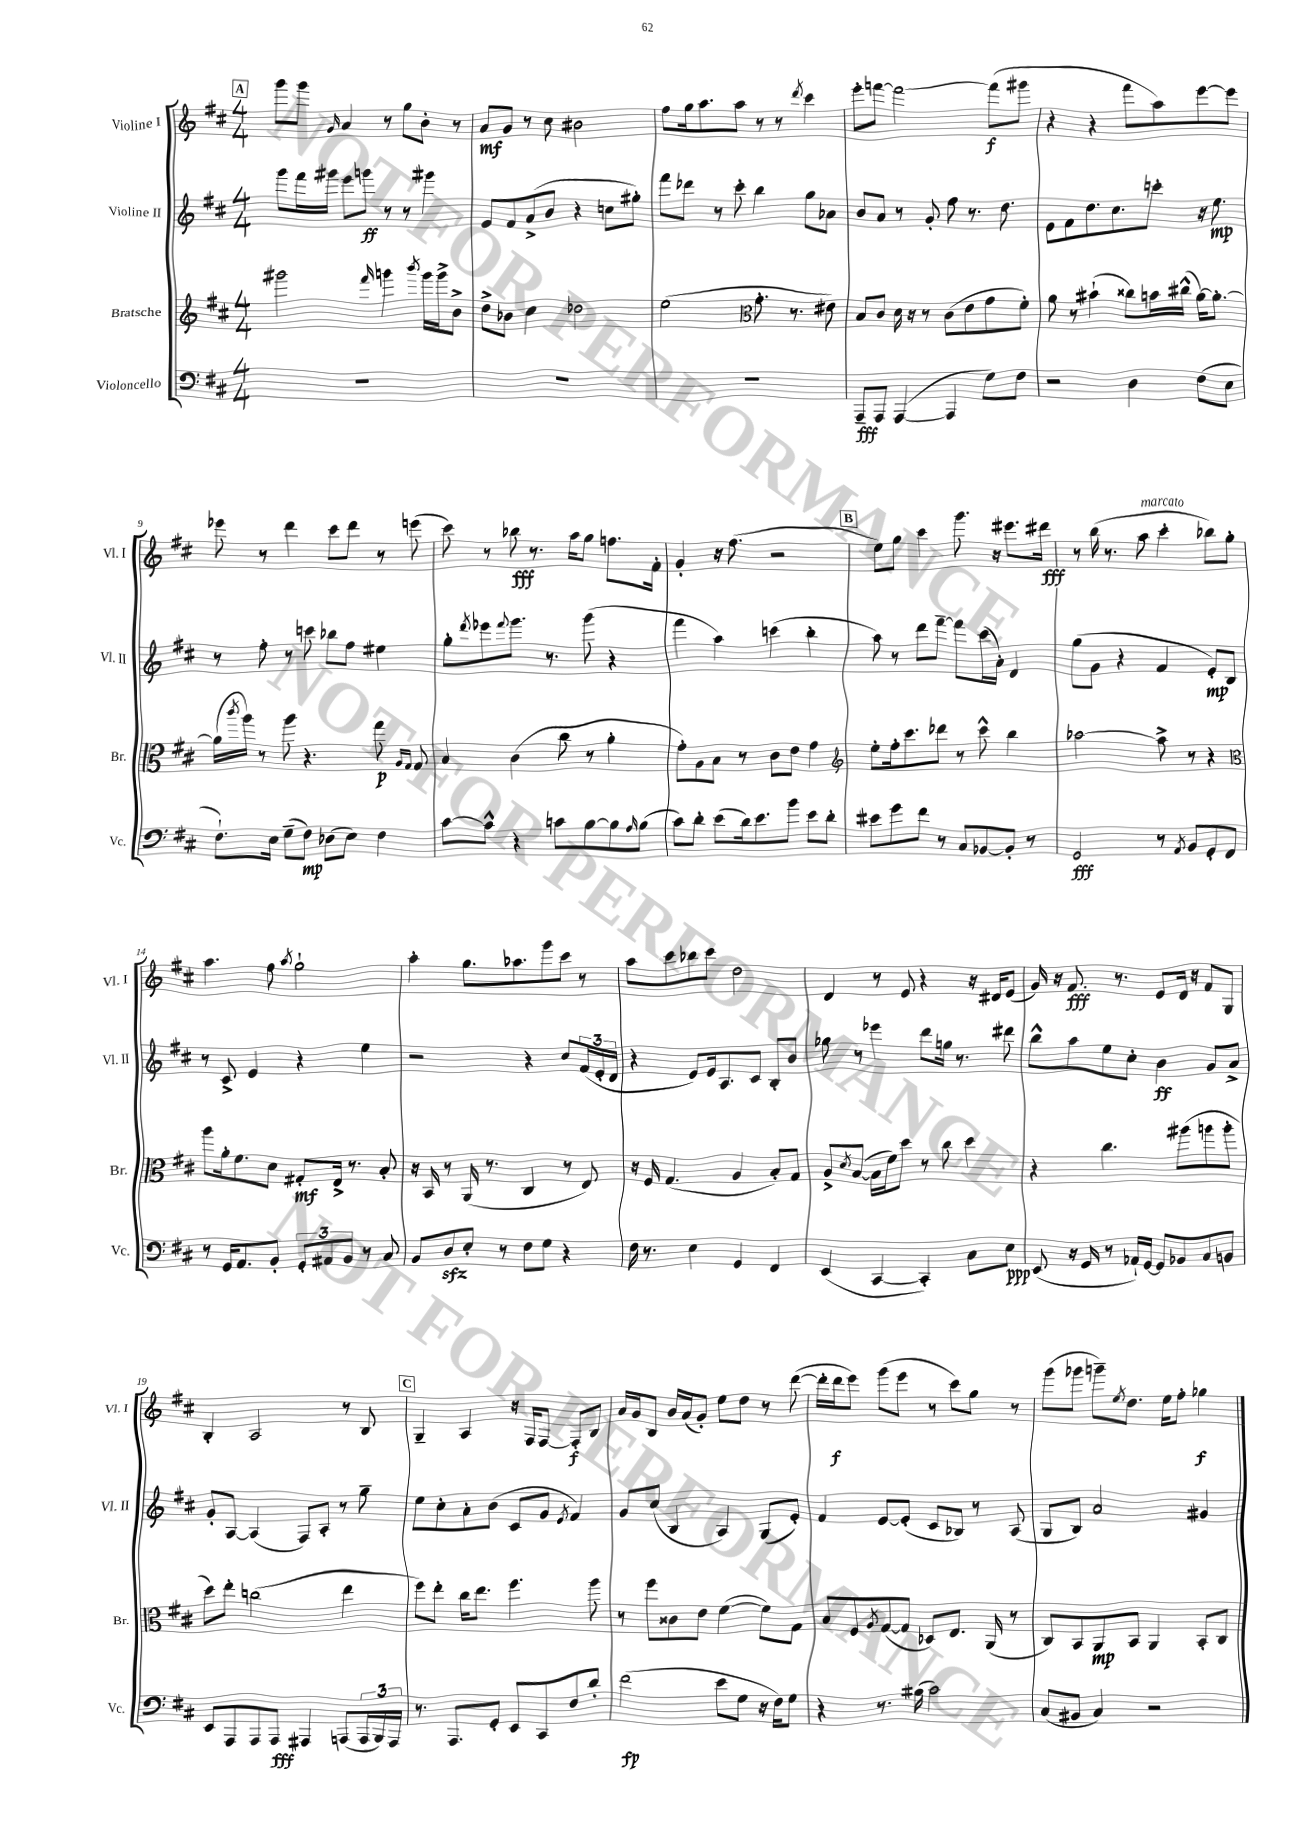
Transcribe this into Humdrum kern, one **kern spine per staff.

**kern	**kern	**kern	**kern
*staff4	*staff3	*staff2	*staff1
*clefF4	*clefG2	*clefG2	*clefG2
*k[f#c#]	*k[f#c#]	*k[f#c#]	*k[f#c#]
*M4/4	*M4/4	*M4/4	*M4/4
1r	2ggg#	8ggg	8ggg
.	.	16fff#	8ggg
.	.	16ggg#	.
.	.	.	16qqg
.	.	8eee	4a
.	.	8ggg	.
.	16qqfff#	.	.
.	4ggg	8r	8r
.	.	8r	8gg
.	8qbbb	.	.
.	16ggg	4ggg#	8b'
.	16ggg^	.	.
.	8b^	.	8r
=	=	=	=
1r	8dd^	8e	8a
.	8b-	8f#	8g
.	4cc#	(8a^	8r
.	.	8b	8cc#
.	2dd-	4r	2b#
.	.	8cc	.
.	.	8gg#')	.
=	=	=	=
1r	(2ee	8fff#	8ff#
.	.	8ddd-	16gg
.	.	.	8.aa
.	.	8r	.
.	.	8ccc#'	8aa
*	*clefC3	*	*
.	8.g'	4bb	8r
.	.	.	8r
.	8.r	.	.
.	.	.	8qddd
.	.	8gg	4ccc#
.	8e#)	8a-	.
=	=	=	=
8AAA~	8B	8b	8eee'
8AAA	8c#	8a	[8fff
([4AAA	16d	8r	2fff_
.	16r	.	.
.	8r	8g'	.
4AAA]	(8c#	8ff#	.
.	8e	8.r	.
8G)	8g	.	(8fff]
.	.	8.dd	.
8F#	8f#')	.	8ggg#
=	=	=	=
2r	8a	8e	4r
.	8r	8f#	.
.	(4b#`	8.dd	4r
.	.	8.cc#	.
4D	8cc##)	.	8fff#
.	16b	8ccc'	8aa)
.	(16cc#^^	.	.
(8F#	[16a)	16r	[8eee
.	8.a'_	8.ee	.
8E	.	.	8eee]
=	=	=	=
8.F#`)	(16a]	8r	8eee-
.	8qccc#	.	.
.	16aa)	.	.
.	8r	8ff#'	8r
16E	.	.	.
(8G~	8aa	8r	4ddd
8F#)	4.r	8ccc	.
(8D-	.	8bb-	8ccc#
8E)	.	8ff#	8ddd
4F#	8gg	4ee#	8r
.	16qqA	.	.
.	16qqG	.	.
.	8G	.	(8eee
=	=	=	=
[8c#	4B	8gg'	8ccc#)
.	.	8qddd	.
8c#^^]	.	8eee-	8r
.	.	8qqfff#	.
4r	(4c#	8.ggg	8bb-
.	.	.	8.r
.	.	8.r	.
8c	8cc#	.	.
.	.	.	16aa
[8B	8r	(8ggg	8gg
8B]	4a'	4r	8.ff
16qqA	.	.	.
(8B	.	.	.
.	.	.	16f#'
=	=	=	=
8c#)	8g')	4fff#	4g'
8d'	8A	.	.
(8e	8B	4aa)	16r
.	.	.	(8.ff#
16d)	8r	.	.
8.e	.	.	.
.	8c#	(4ccc	2r
8b	8e	.	.
8e	4g	4bb'	.
8d'	.	.	.
=	=	=	=
*	*clefG2	*	*
8e#	8ee'	8aa)	8ee)
8g	16ff#'	8r	8gg
.	8.ccc#	.	.
8f#	.	8ddd	4ccc#
8r	8ddd-	[8fff#~	.
8C#	8r	8fff#]	8.ggg
[8BB-	8ccc#^^	(16ccc#	.
.	.	16a')	16r
8BB-']	4bb	4d	8.eee#
8r	.	.	.
.	.	.	16ddd#
=	=	=	=
2GG	[2aa-	(8gg	8r
.	.	8g	(16bb
.	.	.	8.r
.	.	4r	.
.	.	.	8aa
8r	8aa-^]	4f#	4ccc#'
8qAA	.	.	.
8BB	8r	.	.
8GG'	4r	8e')	8bb-)
8FF#	.	8B	8gg'
=	=	=	=
*	*clefC3	*	*
8r	8aa	8r	4.aa
16GG	16a'	8c#^	.
8.AA	8.f#	.	.
.	.	4e	.
8BB'	8d	.	8ff#
.	.	.	8qaa
12GG'	8G#'	4r	2gg`
12AA#	.	.	.
.	16E^	.	.
12BB	.	.	.
.	8.r	.	.
8r	.	4ee	.
8C#	8B'	.	.
=	=	=	=
8BB	16r	2r	4aa'
.	16BB	.	.
8D	8r	.	.
8E'	(16AA	.	8.gg
.	8.r	.	.
8r	.	.	.
.	.	.	8.aa-
8F#	4C#	4r	.
8G	.	.	8ggg
4r	8r	8cc#	8ccc#
.	8E)	(24f#	8r
.	.	24e'	.
.	.	24d	.
=	=	=	=
16F#	16r	4r	8aa
8.r	16F#	.	.
.	(4.G	.	8ccc#
4E	.	8e)	8bb-
.	.	16e	8ccc#
.	.	8.A	.
4GG	4A	.	2dd
.	.	8c#	.
4FF#	8B')	8B'	.
.	8G	8b	.
=	=	=	=
(4EE	8A^	8gg-	4d
.	8qd	.	.
.	([8B	8r	.
[4CC#	16B]	4eee-	8r
.	16f#)	.	.
.	8dd	.	8e
4CC#'])	8r	8ddd	4r
.	8cc#	16gg	.
.	.	8.r	.
8C#	4dd	.	16r
.	.	.	16d#
8E	.	8ddd#	(8e
=	=	=	=
(8EE	4r	8bb^^	16g)
.	.	.	16r
16r	.	8aa	8.f#
16GG	.	.	.
8r	4.cc#	8ee	.
.	.	.	8.r
16AA-`)	.	8cc#'	.
[16GG	.	.	.
8GG]	.	4b	8e
8BB-	(8aa#	.	16d
.	.	.	16r
8C#	8aa	8g	8f#
8BB	8aa'	8a^	8G
=	=	=	=
8EE	8dd)	8g'	4B'
8AAA	8ee'	[8A	.
8AAA	(2cc	(4A]	2A
8AAA	.	.	.
4AAA#	.	8F#)	.
.	.	8A'	.
(8AAA	4ee	8r	8r
24AAA	.	8gg~	8B
24BBB)	.	.	.
24AAA	.	.	.
=	=	=	=
8.r	8ff#)	8ee	4G~
.	8ee'	8cc#'	.
8.AAA	.	.	.
.	16cc#	8a'	4A
.	8.ee	.	.
8GG'	.	(8b	.
8EE	4.ff#	8c#	16r
.	.	.	16F#
8CC#	.	8g	[8F#
.	.	8qe	.
8F#	.	4f#)	8F#']
8d'	8aa	.	8B
=	=	=	=
(2f#	8r	8g	16a
.	.	.	16g
.	8ff#	(8cc#	8B
.	8c##	4B	16b
.	.	.	(16a
.	8e	.	8g')
8e	([4f#	4A)	8ee
8G	.	.	8dd
16r	8f#])	(8G	8r
16F#)	.	.	.
8G	8G	8e')	([8ddd
=	=	=	=
4r	8B	4f#	16ddd']
.	.	.	16ddd
.	8F#	.	8eee)
.	8qA	.	.
8.r	([8G	[8e	(8ggg
.	8G]	(8e']	8eee
(16B#	.	.	.
2c#)	8D-)	8c#	8r
.	8.E	8B-)	8ccc#)
.	.	8r	8gg
.	(16AA	.	.
.	8r	(8A	8r
=	=	=	=
(8C#	8C#)	8G	(8ggg
8BB#	8BB	8B)	8ggg-
4C#)	8AA	2a	8ggg~)
.	.	.	8qee
.	8BB	.	8.dd
2r	4AA	.	.
.	.	.	16ee
.	.	.	8ff#'
.	8BB'	4g#	4gg-
.	8C#	.	.
==	==	==	==
*-	*-	*-	*-
